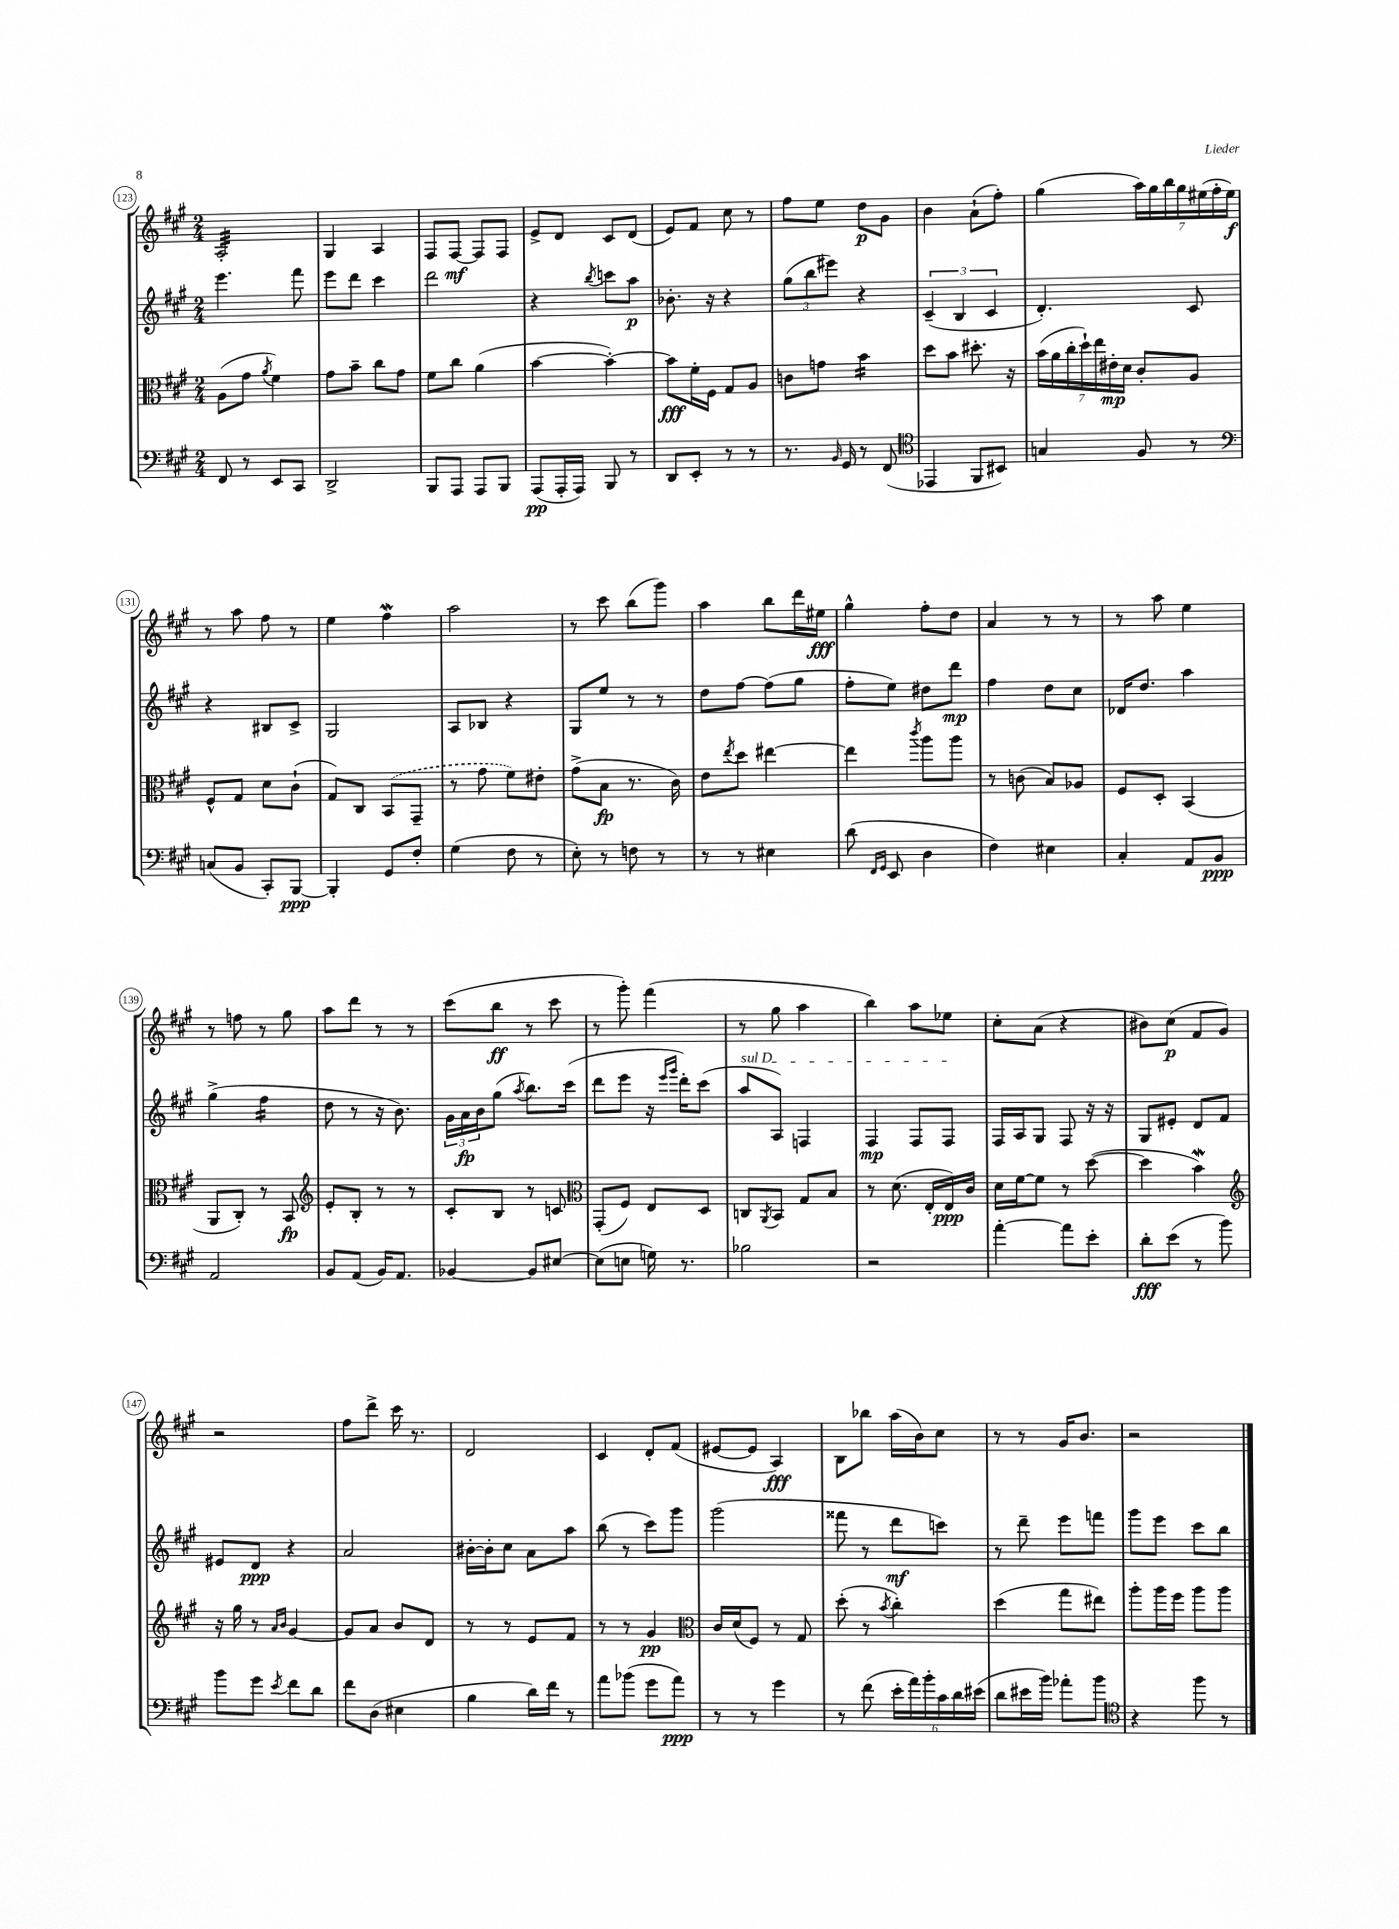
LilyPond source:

<<
\new StaffGroup <<
\new Staff = "s0" {
    \clef treble \key a \major \numericTimeSignature \time 2/4
    a2:32-. |
    gis4 a4 |
    fis8 fis8~\mf fis8 fis8 |
    e'8-> d'8 cis'8 d'8( |
    e'8) fis'8 cis''8 r8 |
    fis''8 e''8 d''8\p gis'8 |
    b'4 a'8-!( fis''8-.) |
    gis''4( \tuplet 7/4 { a''16) gis''16 b''16 gis''16 eis''16( fis''16-. eis''16\f) } |
    r8 a''8 fis''8 r8 |
    e''4 fis''4\mordent |
    a''2 |
    r8 cis'''8 b''8( gis'''8) |
    a''4 b''8 d'''16 eis''16\fff |
    gis''4-^ fis''8-. d''8 |
    a'4 r8 r8 |
    r8 a''8 e''4 |
    r8 f''8 r8 gis''8 |
    a''8 d'''8 r8 r8 |
    cis'''8( b''8\ff r8 cis'''8 |
    r8 gis'''8-.) fis'''4( |
    r8 gis''8 a''4 |
    b''4) a''8 ees''8 |
    cis''8-. a'8( r4 |
    bis'8) cis''8\p( fis'8 gis'8) |
    r2 |
    fis''8 d'''8-> cis'''16 r8. |
    d'2 |
    cis'4 d'8-. fis'8( |
    eis'8~ eis'8 a4\fff) |
    b8 bes''8 a''16( b'16) cis''8 |
    r8 r8 gis'16 b'8. |
    r2 \bar "|." |
}
\new Staff = "s1" {
    \clef treble \key a \major \numericTimeSignature \time 2/4
    e'''4. fis'''8 |
    e'''8 d'''8 cis'''4 |
    d'''2 |
    r4 \acciaccatura { b''8 } c'''8 a''8\p |
    bes'8.-. r16 r4 |
    \tuplet 3/2 { gis''8( b''8 eis'''8) } r4 |
    \tuplet 3/2 { cis'4--( b4 cis'4 } |
    d'4.-.) cis'8 |
    r4 bis8 cis'8-> |
    gis2 |
    a8 bes8 r4 |
    gis8 e''8 r8 r8 |
    d''8 fis''8~ fis''8( gis''8 |
    fis''8-. e''8) dis''8 d'''8\mp |
    fis''4 d''8 cis''8 |
    des'16 d''8. a''4 |
    gis''4->( fis''4:16 |
    d''8 r8 r16 b'8.) |
    \tuplet 3/2 { gis'16 a'16\fp b'16 } gis''8( \acciaccatura { a''8 } b''8.) cis'''16( |
    d'''8 e'''8 r16 \grace { e'''16 gis'''16 } d'''16-.) cis'''8( |
    \once \override TextSpanner.bound-details.left.text = \markup { \italic "sul D" } a''8\startTextSpan a8) f4 |
    fis4\mp fis8 fis8\stopTextSpan |
    fis16 a16 gis8 fis8 r16 r16 |
    gis8 eis'8-. d'8 fis'8 |
    eis'8 d'8\ppp r4 |
    a'2 |
    bis'16~-. bis'16-. cis''8 a'8 a''8 |
    b''8( r8 cis'''8) gis'''8 |
    gis'''2( |
    fisis'''8 r8 d'''8\mf c'''8) |
    r8 d'''8-- e'''8 f'''8 |
    gis'''8 e'''8 cis'''8 b''8 \bar "|." |
}
\new Staff = "s2" {
    \clef alto \key a \major \numericTimeSignature \time 2/4
    a8( gis'8 \acciaccatura { a'8 } fis'4) |
    gis'8 b'8-- cis''8 gis'8 |
    fis'8 cis''8 a'4( |
    b'4~ b'4~-.) |
    b'8\fff fis'16-. fis16 gis8 a8 |
    c'8 g'8 b'4:16 |
    d''8 b'8 dis''8.-. r16 |
    \tuplet 7/4 { b'16( a'16 cis''16-. d''16-!) e''16 eis'16-.\mp d'16 } cis'8-. a8 |
    fis8-^ gis8 d'8 cis'8-!( |
    gis8) cis8 \once \slurDashed b,8( gis,8-- |
    r8 gis'8 fis'8) eis'8-. |
    gis'8->( b8\fp r8. cis'16) |
    e'8 \acciaccatura { e''8 } d''8 eis''4~ |
    eis''4 \acciaccatura { cis'''8 } a''8 a''8 |
    r8 c'8( b8) aes8 |
    fis8 d8-. b,4( |
    a,8 cis8-.) r8 b,8\fp |
    \clef treble e'8-. b8-. r8 r8 |
    cis'8-. b8 r8 c'8 |
    \clef alto gis,8-.( fis8) e8 d8 |
    c8 \acciaccatura { a,8 } b,8 gis8 b8 |
    r8 d'8.( e16-. e16\ppp) cis'16 |
    d'16 fis'16~ fis'8 r8 d''8~( |
    d''4 b'4\mordent) |
    \clef treble r16 gis''16 r8 \grace { a'16 b'16 } gis'4~ |
    gis'8 a'8 b'8 d'8 |
    r8 r8 e'8 fis'8 |
    r8 r8 gis'4\pp |
    \clef alto cis'16 d'16( fis8) r8 gis8 |
    d''8-.( r8 \acciaccatura { b'8 } cis''4-.) |
    d''4( gis''8 eis''8) |
    a''8-. a''16 fis''16 a''8 a''8 \bar "|." |
}
\new Staff = "s3" {
    \clef bass \key a \major \numericTimeSignature \time 2/4
    fis,8 r8 e,8 cis,8 |
    d,2-> |
    b,,8 a,,8 a,,8 b,,8 |
    a,,8\pp( a,,16-. a,,16) b,,8 r8 |
    d,8 e,8-. r8 r8 |
    r8. \grace { b,16 } gis,16 r8 fis,8( |
    \clef tenor ees,4 fis,8 bis,8) |
    g4 fis8 r8 |
    \clef bass c8( b,8 cis,8-.) b,,8~\ppp |
    b,,4-. gis,8 fis8-. |
    gis4( fis8 r8 |
    e8-.) r8 f8 r8 |
    r8 r8 eis4 |
    d'8( \grace { fis,16 gis,16 } e,8 d4 |
    fis4) eis4 |
    cis4-. a,8 b,8\ppp |
    a,2 |
    b,8 a,8( b,16) a,8. |
    bes,4~ bes,8 eis8~ |
    eis8( e8 g16) r8. |
    bes2 |
    r2 |
    a'4~-. a'8 e'8-. |
    d'8-.\fff e'8( r8 b'8) |
    b'8 gis'8 \acciaccatura { e'8 } fis'8 d'8 |
    fis'8 d8( eis4 |
    b4 d'16) fis'16 r8 |
    a'8 bes'8( gis'8 a'8\ppp) |
    r8 r8 gis'4 |
    r8 fis'8( \tuplet 6/4 { e'16-. a'16) b'16-. cis'16 d'16 eis'16( } |
    d'8 eis'16 b'16) aes'8-. b'8 |
    \clef tenor r4 fis''8 r8 \bar "|." |
}
>>
>>
\layout { \context { \Score currentBarNumber = #123 \override BarNumber.stencil = #(make-stencil-circler 0.1 0.3 ly:text-interface::print) } }
